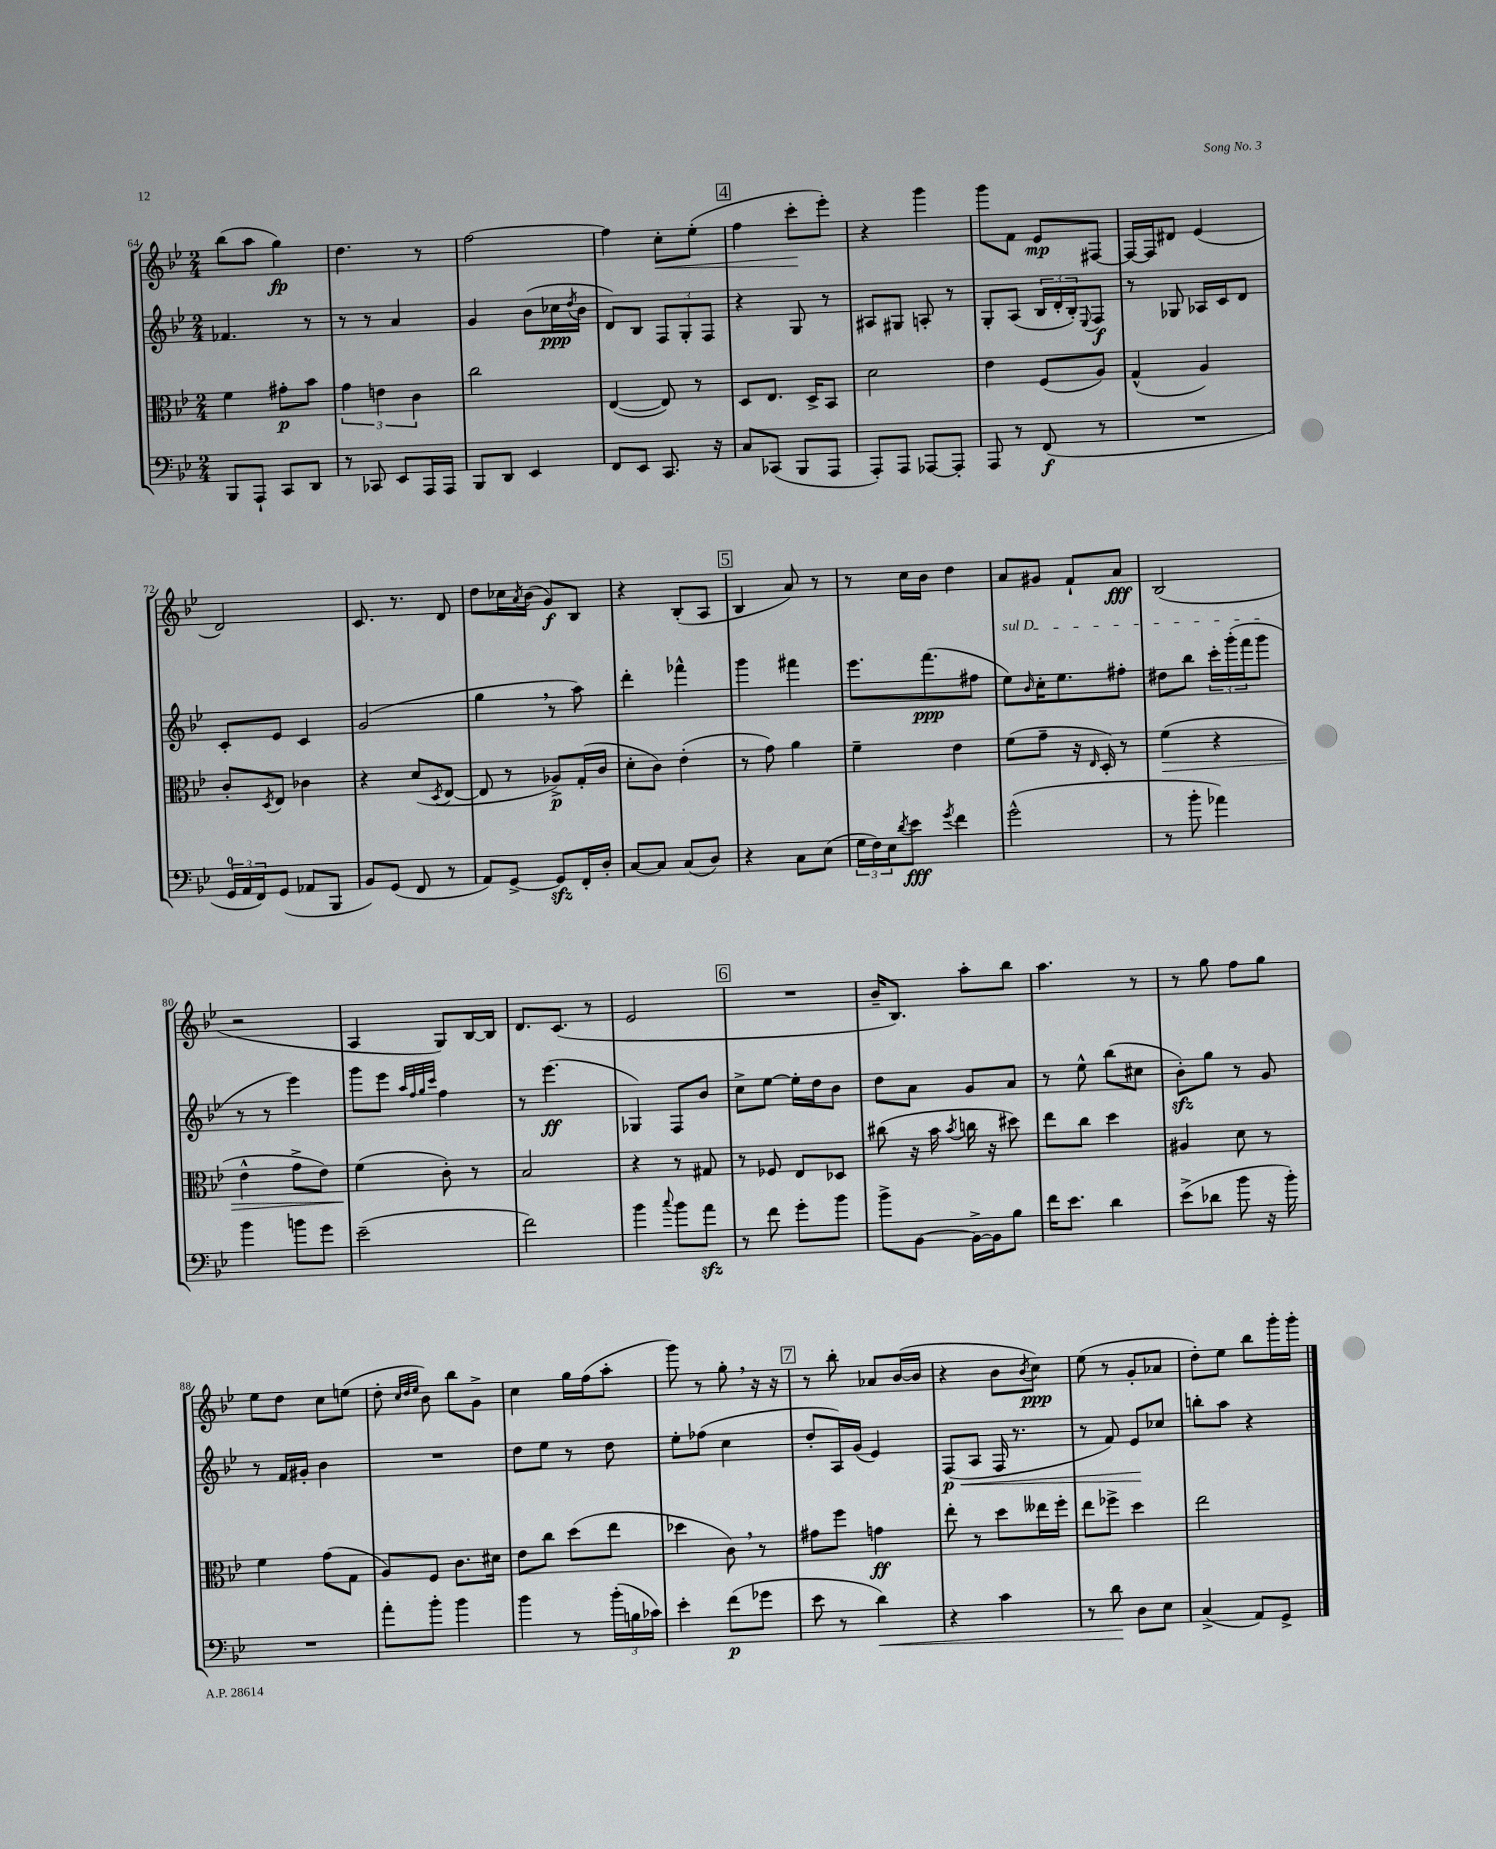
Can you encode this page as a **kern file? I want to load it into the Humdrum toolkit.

**kern	**dynam	**kern	**dynam	**kern	**dynam	**kern	**dynam
*part4	*part4	*part3	*part3	*part2	*part2	*part1	*part1
*staff4	*staff4	*staff3	*staff3	*staff2	*staff2	*staff1	*staff1
*clefF4	*	*clefC3	*	*clefG2	*	*clefG2	*
*k[b-e-]	*	*k[b-e-]	*	*k[b-e-]	*	*k[b-e-]	*
*M2/4	*	*M2/4	*	*M2/4	*	*M2/4	*
=64	=64	=64	=64	=64	=64	=64	=64
8BBB-/L	.	4f\	.	4.f-X/	.	(8bb-\L	.
8AAA`/J	.	.	.	.	.	8aa\J	.
8CC/L	.	8g#X'\L	p	.	.	4gg\)	fp
8DD/J	.	8b-\J	.	8r	.	.	.
=65	=65	=65	=65	=65	=65	=65	=65
8r	.	6g\	.	8r	.	4.dd\	.
8CC-X/	.	.	.	8r	.	.	.
.	.	6en\	.	.	.	.	.
8EE-/L	.	.	.	4a/	.	.	.
.	.	6c\	.	.	.	.	.
16AAA/L	.	.	.	.	.	8r	.
16AAA/JJ	.	.	.	.	.	.	.
=66	=66	=66	=66	=66	=66	=66	=66
8BBB-/L	.	2cc\	.	4g/	.	[2ff\	.
8DD/J	.	.	.	.	.	.	.
4EE-/	.	.	.	(8b-\L	.	.	.
.	.	.	.	16cc-X\L	ppp	.	.
.	.	.	.	8qdd/	.	.	.
.	.	.	.	16b-\JJ	.	.	.
=67	=67	=67	=67	=67	=67	=67	=67
8FF/L	.	([4E-/	.	8d/L)	.	4ff\]	.
8EE-/J	.	.	.	8B-/J	.	.	.
!	!	!	!	!	!	!	!LO:HP:b
8.CC/	.	8E-/])	.	12F/L	.	8cc'\L	<
.	.	.	.	12G'/	.	.	.
.	.	8r	.	.	.	(8ee-'\J	.
.	.	.	.	12F/J	.	.	.
16r	.	.	.	.	.	.	.
!!LO:REH:place=s1:t=4
=68	=68	=68	=68	=68	=68	=68	=68
8C/L	.	8D/L	.	4r	.	4ff\	.
(8CC-X/J	.	8.E-/J	.	.	.	.	.
8BBB-/L	.	.	.	8G/	.	8ccc'\L	.
.	.	16D^/KL	.	.	.	.	.
8AAA/J	.	8BB-/J	.	8r	.	8eee-'\J)	[
=69	=69	=69	=69	=69	=69	=69	=69
8AAA'/L)	.	2d\	.	8A#X/L	.	4r	.
8AAA/J	.	.	.	8G#X/J	.	.	.
[8AAA-X/L	.	.	.	8An'/	.	4ggg\	.
8AAA-'/J]	.	.	.	8r	.	.	.
=70	=70	=70	=70	=70	=70	=70	=70
8AAA/	.	4e-\	.	8G'/L	.	8ggg\L	.
8r	.	.	.	(8A/J	.	8f\J	.
(8FF/	f	(8F/L	.	24B-/LL	.	8e-/L	mp
.	.	.	.	24d'/	.	.	.
.	.	.	.	24B-'/J)	.	.	.
.	.	.	.	8qqE-/	.	.	.
8r	.	8A/J)	.	8F/J	f	[8F#X/J	.
=71	=71	=71	=71	=71	=71	=71	=71
2r	.	(4G^^/	.	8r	.	16F#/LL_	.
.	.	.	.	.	.	16F#/J]	.
.	.	.	.	8G-X/	.	8d#X/J	.
.	.	4A/)	.	16A-X/LL	.	(4e-/	.
.	.	.	.	16c/J	.	.	.
.	.	.	.	8d/J	.	.	.
!!LO:LB:g=z
=72	=72	=72	=72	=72	=72	=72	=72
24GG/LL	.	8c'/L	.	8c'/L	.	2d/)	.
24AA/	.	.	.	.	.	.	.
24FF/J)	.	.	.	.	.	.	.
.	.	8qD/	.	.	.	.	.
(8GG/J	.	8E-/J	.	8e-/J	.	.	.
8AA-X/L	.	4c-X\	.	4c/	.	.	.
8BBB-/J	.	.	.	.	.	.	.
=73	=73	=73	=73	=73	=73	=73	=73
8BB-/L)	.	4r	.	(2g/	.	8.c/	.
(8GG/J	.	.	.	.	.	.	.
.	.	.	.	.	.	8.r	.
8FF/	.	(8d/L	.	.	.	.	.
.	.	8qD/	.	.	.	.	.
8r	.	[8E-/J	.	.	.	8d/	.
=74	=74	=74	=74	=74	=74	=74	=74
8AA/L)	.	8E-/]	.	4gg,\	.	8dd\L	.
[8GG^/J	.	8r	.	.	.	16cc-X\L	.
.	.	.	.	.	.	8qa/	.
.	.	.	.	.	.	(16b-\JJ	.
8GGzz/L]	.	8A-X^/L)	p	8r	.	8g/L)	f
16FF'/L	.	(16G'/L	.	8aa\)	.	8B-/J	.
16D'/JJ	.	16c/JJ	.	.	.	.	.
=75	=75	=75	=75	=75	=75	=75	=75
[8C/L	.	8d'\L	.	4ddd'\	.	4r	.
8C/J]	.	8c\J)	.	.	.	.	.
(8C/L	.	(4e-'\	.	4fff-X^^\	.	(8B-'/L	.
8D/J)	.	.	.	.	.	8A/J	.
!!LO:REH:place=s1:t=5
=76	=76	=76	=76	=76	=76	=76	=76
4r	.	8r	.	4ggg\	.	4B-/	.
.	.	8g\)	.	.	.	.	.
8C\L	.	4a\	.	4fff#X\	.	8a/)	.
(8E-\J	.	.	.	.	.	8r	.
=77	=77	=77	=77	=77	=77	=77	=77
24G\LL	.	4f~\	.	8.eee-\L	.	8r	.
24F\)	.	.	.	.	.	.	.
24E-\J	.	.	.	.	.	.	.
8qd/	.	.	.	.	.	.	.
8e-\J	fff	.	.	.	.	16cc\LL	.
.	.	.	.	(8.fff\	ppp	16b-\JJ	.
8qg/	.	.	.	.	.	.	.
4f\	.	4e-\	.	.	.	4dd\	.
.	.	.	.	8ff#X\J	.	.	.
=78	=78	=78	=78	=78	=78	=78	=78
!	!	!	!	!LO:TX:a:i:t=sul D	!	!	!
(2g^^\	.	(8f\L	.	8ee-\L)	.	8a/L	.
.	.	.	.	16qqb-/	.	.	.
.	.	8g~\J	.	16cc'\K	.	8g#X/J	.
.	.	.	.	8.ee-\	.	.	.
.	.	16r	.	.	.	8f`/L	.
.	.	16qqE-/	.	.	.	.	.
.	.	16D'/)	.	.	.	.	.
.	.	8r	.	8ff#X'\J	.	8a/J	fff
=79	=79	=79	=79	=79	=79	=79	=79
!	!	!	!LO:HP:b	!	!	!	!
8r	.	(4f\	>	8dd#X\L	.	(2B-/	.
8b-'\	.	.	.	8bb-\J	.	.	.
4a-X\)	.	4r	.	24ccc'\LL	.	.	.
.	.	.	.	(24ggg'\	.	.	.
.	.	.	.	24fff\J	.	.	.
.	.	.	.	8ggg\J	.	.	.
!!LO:LB:g=z
=80	=80	=80	=80	=80	=80	=80	=80
4b-\	.	4e-^^\	.	8r	.	2r	.
.	.	.	.	8r	.	.	.
8bn\L	.	8g^\L	.	4eee-\)	.	.	.
8g\J	.	8e-\J)	.	.	.	.	.
=81	=81	=81	=81	=81	=81	=81	=81
(2e-~\	.	(4f\	.	8ggg\L	.	4A/	.
.	.	.	.	8eee-\J	.	.	.
.	.	.	.	32qqaa/LLL	.	.	.
.	.	.	.	32qqff/	.	.	.
.	.	.	.	32qqgg/	.	.	.
.	.	.	.	32qqccc/JJJ	.	.	.
.	.	8c'\)	]	4ff\	.	8G/L)	.
.	.	8r	.	.	.	[16B-/L	.
.	.	.	.	.	.	16B-/JJ]	.
=82	=82	=82	=82	=82	=82	=82	=82
2f\)	.	2B-/	.	8r	.	8.d/L	.
.	.	.	.	(4.eee-\	ff	.	.
.	.	.	.	.	.	(8.c/J	.
.	.	.	.	.	.	8r	.
=83	=83	=83	=83	=83	=83	=83	=83
4b-\	.	4r	.	4G-X/)	.	2e-/	.
8qqcc/	.	.	.	.	.	.	.
8b-\L	.	8r	.	8F/L	.	.	.
8azz\J	.	8G#X/	.	8b-/J	.	.	.
!!LO:REH:place=s1:t=6
=84	=84	=84	=84	=84	=84	=84	=84
8r	.	8r	.	8cc^\L	.	2r	.
8f\	.	8F-X/	.	[8ee-\J	.	.	.
8g'\L	.	8E-/L	.	16ee-'\LL]	.	.	.
.	.	.	.	16dd\J	.	.	.
8b-\J	.	8D-X/J	.	8b-\J	.	.	.
=85	=85	=85	=85	=85	=85	=85	=85
8b-^\L	.	(8cc#X\	.	8dd\L	.	16b-~/KL	.
.	.	.	.	.	.	8.B-/J)	.
[8BB-\J	.	16r	.	8a\J	.	.	.
.	.	16b-\	.	.	.	.	.
.	.	8qb-/	.	.	.	.	.
16BB-^\LL_	.	16ccn\	.	8g/L	.	8aa'\L	.
16BB-\J]	.	16r	.	.	.	.	.
8B-\J	.	8dd#X\)	.	8a/J	.	8bb-\J	.
=86	=86	=86	=86	=86	=86	=86	=86
16f\KL	.	8ee-\L	.	8r	.	4.aa\	.
8.e-\J	.	.	.	.	.	.	.
.	.	8cc\J	.	8ee-^^\	.	.	.
4d\	.	4dd\	.	(8bb-\L	.	.	.
.	.	.	.	8cc#X\J	.	8r	.
=87	=87	=87	=87	=87	=87	=87	=87
(8e-^\L	.	4A#X/	.	8b-zz'\L)	.	8r	.
8d-X\J	.	.	.	8gg\J	.	8gg\	.
8b-\	.	8d\	.	8r	.	8ff\L	.
16r	.	8r	.	8g/	.	8gg\J	.
16b-'\)	.	.	.	.	.	.	.
!!LO:LB:g=z
=88	=88	=88	=88	=88	=88	=88	=88
2r	.	4f\	.	8r	.	8ee-\L	.
.	.	.	.	16f/LL	.	8dd\J	.
.	.	.	.	16g#X'/JJ	.	.	.
.	.	(8g\L	.	4b-\	.	8cc\L	.
.	.	8G\J	.	.	.	(8een\J	.
=89	=89	=89	=89	=89	=89	=89	=89
8a'\L	.	8A/L)	.	2r	.	8dd'\	.
.	.	.	.	.	.	32qqcc/LLL	.
.	.	.	.	.	.	32qqdd/	.
.	.	.	.	.	.	32qqee-/JJJ	.
8b-'\J	.	8F/J	.	.	.	8b-\)	.
4b-\	.	8.c\L	.	.	.	8bb-\L	.
.	.	.	.	.	.	8g^\J	.
.	.	16d#X\Jk	.	.	.	.	.
=90	=90	=90	=90	=90	=90	=90	=90
4b-\	.	8e-\L	.	8dd\L	.	4cc\	.
.	.	8cc\J	.	8ee-\J	.	.	.
8r	.	(8dd\L	.	8r	.	16gg\LL	.
.	.	.	.	.	.	(16ff\J	.
(24b-'\LL	.	8ee-\J	.	8dd\	.	8aa'\J	.
24Bn\	.	.	.	.	.	.	.
24c-X\JJ)	.	.	.	.	.	.	.
=91	=91	=91	=91	=91	=91	=91	=91
4e-'\	.	4dd-X\	.	8ee-'\L	.	8ggg\)	.
.	.	.	.	(8ff-X\J	.	8r	.
(8f\L	p	8c,\)	.	4cc\	.	8gg',\	.
8g-X\J	.	8r	.	.	.	16r	.
.	.	.	.	.	.	16r	.
!!LO:REH:place=s1:t=7
=92	=92	=92	=92	=92	=92	=92	=92
8e-\	.	8g#X\L	.	8dd'/L	.	8r	.
8r	.	8ff\J	.	16A/L)	.	8bb-'\	.
.	.	.	.	(16g/JJ	.	.	.
!	!LO:HP:b	!	!	!	!	!	!
4d\)	<	4gn\	ff	4e-/)	.	8a-X/L	.
.	.	.	.	.	.	([16b-/L	.
.	.	.	.	.	.	16b-/JJ]	.
=93	=93	=93	=93	=93	=93	=93	=93
!	!	!	!	!	!LO:HP:b	!	!
4r	.	8ee-'\	.	(8F/L	< p	4r	.
.	.	8r	.	8A/J	.	.	.
4c\	.	8dd\L	.	16F/	.	8b-\L	.
.	.	.	.	8.r	.	.	.
.	.	.	.	.	.	8qb-/	.
.	.	16ee--X\L	.	.	.	8cc\J)	ppp
.	.	16ff'\JJ	.	.	.	.	.
=94	=94	=94	=94	=94	=94	=94	=94
8r	.	8ee-\L	.	8r	.	(8ee-\	.
8d\	.	8ff-X^\J	.	8f/)	.	8r	.
8D\L	[	4dd\	.	8e-/L	.	8g'/L	.
8E-\J	.	.	.	8cc-X/J	[	8a-X/J	.
=95	=95	=95	=95	=95	=95	=95	=95
(4C^/	.	2ee-\	.	8bbn'\L	.	8dd'\L)	.
.	.	.	.	8aa\J	.	8ee-\J	.
8AA/L)	.	.	.	4r	.	8bb-\L	.
8GG^/J	.	.	.	.	.	16ggg'\L	.
.	.	.	.	.	.	16ggg'\JJ	.
==	==	==	==	==	==	==	==
*-	*-	*-	*-	*-	*-	*-	*-
